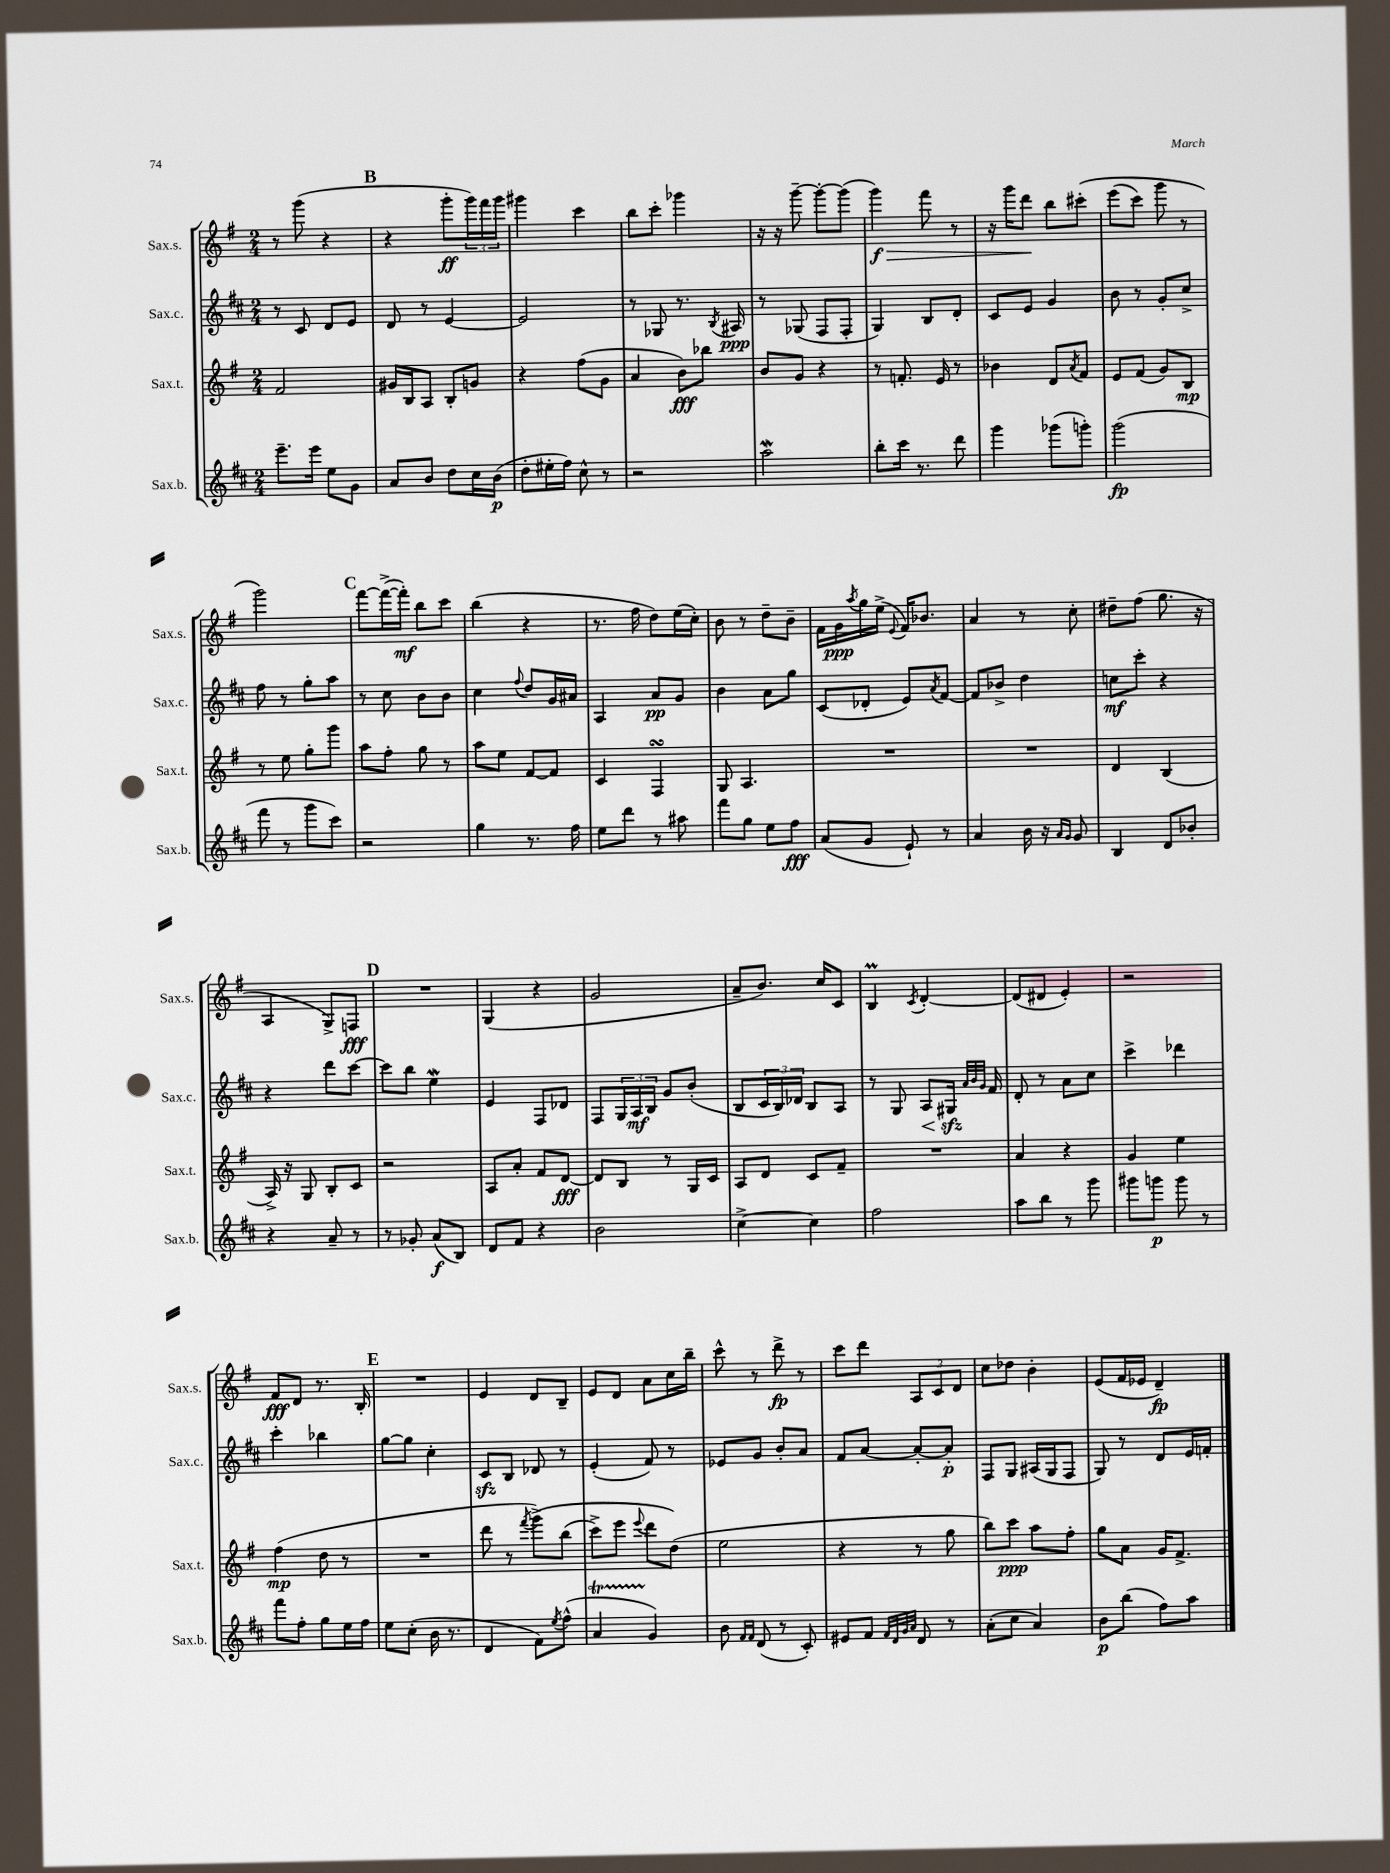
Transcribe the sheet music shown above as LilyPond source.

<<
\new StaffGroup <<
\new Staff = "s0" \with { instrumentName = "Sax.s." shortInstrumentName = "Sax.s." } {
    \clef treble \key g \major \numericTimeSignature \time 2/4
    r8 g'''8( r4 |
    \mark \markup { \bold "B" } r4 g'''8-.\ff \tuplet 3/2 { g'''16) fis'''16 g'''16 } |
    gis'''4 c'''4 |
    b''8 c'''8-. ges'''4 |
    r16 r16 g'''8~-- g'''8~-. g'''8( |
    g'''4\f\>) fis'''8 r8 |
    r16 g'''16 d'''8\! b''8 cis'''8-.\( |
    e'''8( c'''8) g'''8 r8 |
    g'''2\) |
    \mark \markup { \bold "C" } fis'''8~ fis'''16~->( fis'''16-.\mf) b''8 c'''8 |
    b''4( r4 |
    r8. fis''16 d''8) e''16( c''16-.) |
    b'8 r8 d''8-- b'8-- |
    fis'16 g'16\ppp \acciaccatura { a''8 } g''16 e''16->( \appoggiatura { e'8 } fis'16) bes'8. |
    a'4 r8 c''8-. |
    dis''8-- fis''8( g''8. r16 |
    a4 g8->) f8\fff |
    \mark \markup { \bold "D" } R2 |
    g4( r4 |
    g'2 |
    a'8-- b'8.) c''16 c'8 |
    b4\prall \acciaccatura { c'8 } d'4~-. |
    d'8( dis'8 e'4-.) |
    r2 |
    fis'8\fff d'8 r8. b16-. |
    \mark \markup { \bold "E" } R2 |
    e'4 d'8 b8-- |
    e'8 d'8 a'8 c''16 b''16-- |
    c'''8-^ r8 d'''8->\fp r8 |
    c'''8 d'''8 \tuplet 3/2 { a8 c'8 d'8 } |
    c''8 des''8 b'4-. |
    e'8( fis'16 ees'16 d'4--\fp) \bar "|." |
}
\new Staff = "s1" \with { instrumentName = "Sax.c." shortInstrumentName = "Sax.c." } {
    \clef treble \key d \major \numericTimeSignature \time 2/4
    r8 cis'8 d'8 e'8 |
    \mark \markup { \bold "B" } d'8 r8 e'4~ |
    e'2 |
    r8 ges8 r8. \acciaccatura { b8 } ais16\ppp |
    r8 ges8( fis8 fis8-. |
    g4) b8 d'8-. |
    cis'8 e'8 g'4 |
    b'8 r8 g'8-. cis''8-> |
    fis''8 r8 g''8-. a''8 |
    \mark \markup { \bold "C" } r8 cis''8 b'8 b'8 |
    cis''4 \appoggiatura { fis''8 } d''8 g'16 ais'16 |
    a4 a'8\pp g'8 |
    b'4 a'8 g''8 |
    cis'8( des'8-. e'8) \acciaccatura { a'8 } fis'8~ |
    fis'8 bes'8-> d''4 |
    c''8\mf cis'''8-. r4 |
    r4 d'''8 cis'''8~ |
    \mark \markup { \bold "D" } cis'''8 b''8 e''4\mordent |
    e'4 fis8 des'8 |
    fis8 \tuplet 3/2 { g16 a16\mf b16 } g'8 b'8-.( |
    b8 \tuplet 3/2 { cis'16 b16) des'16 } b8 a8 |
    r8 g8 a8\< gis16\sfz\! \grace { a'32 b'32 g'32 } fis'16 |
    d'8-. r8 a'8 cis''8 |
    cis'''4-> des'''4 |
    cis'''4-. bes''4 |
    \mark \markup { \bold "E" } g''8~ g''8 cis''4-. |
    cis'8\sfz b8 des'8 r8 |
    e'4-.( fis'8) r8 |
    ees'8 g'8 b'8-. a'8 |
    fis'8 a'8~ a'8~-. a'8-.\p |
    fis8 g8 ais16( g16 fis8 |
    g8) r8 d'8 e'16 f'16-. \bar "|." |
}
\new Staff = "s2" \with { instrumentName = "Sax.t." shortInstrumentName = "Sax.t." } {
    \clef treble \key g \major \numericTimeSignature \time 2/4
    fis'2 |
    \mark \markup { \bold "B" } gis'16 b16 a8 b8-. g'8 |
    r4 fis''8( g'8 |
    a'4 b'8\fff) bes''8 |
    b'8 g'8 r4 |
    r8 f'8.-. e'16 r8 |
    bes'4 d'8 \acciaccatura { a'8 } fis'8 |
    e'8 fis'8( g'8) b8\mp |
    r8 e''8 g''8-. g'''8 |
    \mark \markup { \bold "C" } a''8 fis''8-. g''8 r8 |
    a''8 e''8 fis'8~ fis'8 |
    c'4 fis4\turn |
    g8 a4. |
    R2 |
    R2 |
    d'4 b4( |
    a16->) r16 g8 b8-. c'8 |
    \mark \markup { \bold "D" } r2 |
    a8 a'8-. fis'8 d'8~\fff |
    d'8 b8 r8 g16 c'16 |
    a8 d'8 c'8 fis'8-- |
    R2 |
    a'4 r4 |
    g'4 e''4 |
    fis''4\mp( d''8 r8 |
    \mark \markup { \bold "E" } R2 |
    d'''8 r8 \acciaccatura { fis'''8 } g'''8->)\( b''8( |
    c'''8->) e'''8 \appoggiatura { e'''8 } d'''8 d''8(\) |
    e''2 |
    r4 r8 g''8 |
    b''8) c'''8\ppp a''8 fis''8-. |
    g''8 a'8 g'16 fis'8.-> \bar "|." |
}
\new Staff = "s3" \with { instrumentName = "Sax.b." shortInstrumentName = "Sax.b." } {
    \clef treble \key d \major \numericTimeSignature \time 2/4
    e'''8.-- e'''16 e''8 g'8 |
    \mark \markup { \bold "B" } a'8 b'8 d''8 cis''16 b'16\p( |
    d''8-. eis''16-. fis''16) cis''8-^ r8 |
    r2 |
    a''2\mordent |
    b''8-. cis'''16 r8. d'''8 |
    g'''4 ges'''8( g'''8-.) |
    g'''2\fp( |
    fis'''8 r8 g'''8 cis'''8) |
    \mark \markup { \bold "C" } r2 |
    g''4 r8. fis''16 |
    e''8 d'''8 r8 ais''8 |
    fis'''8 g''8 e''8 fis''8\fff |
    a'8( g'8 e'8-!) r8 |
    a'4 b'16 r16 \grace { a'16 g'16 } g'8 |
    b4 d'8 bes'8-. |
    r4 a'8-- r8 |
    \mark \markup { \bold "D" } r8 ges'8-. a'8\f( b8) |
    d'8 fis'8 r4 |
    b'2 |
    cis''4~-> cis''4 |
    fis''2 |
    a''8 b''8 r8 g'''8 |
    gis'''8 g'''8\p g'''8 r8 |
    fis'''8 fis''8-. g''8 e''16 fis''16 |
    \mark \markup { \bold "E" } e''8 cis''8-.( b'16 r8. |
    d'4 fis'8) \acciaccatura { e''8 } fis''8-^( |
    a'4\startTrillSpan g'4\stopTrillSpan) |
    b'8 \grace { fis'16 fis'16 } d'8( r8 cis'8-.) |
    eis'8 fis'8 \grace { fis'32 d'32 g'32 a'32 } d'8 r8 |
    a'8-.( cis''8 a'4) |
    b'8\p b''8( fis''8) a''8 \bar "|." |
}
>>
>>
\layout { \context { \Score \remove "Bar_number_engraver" } }
